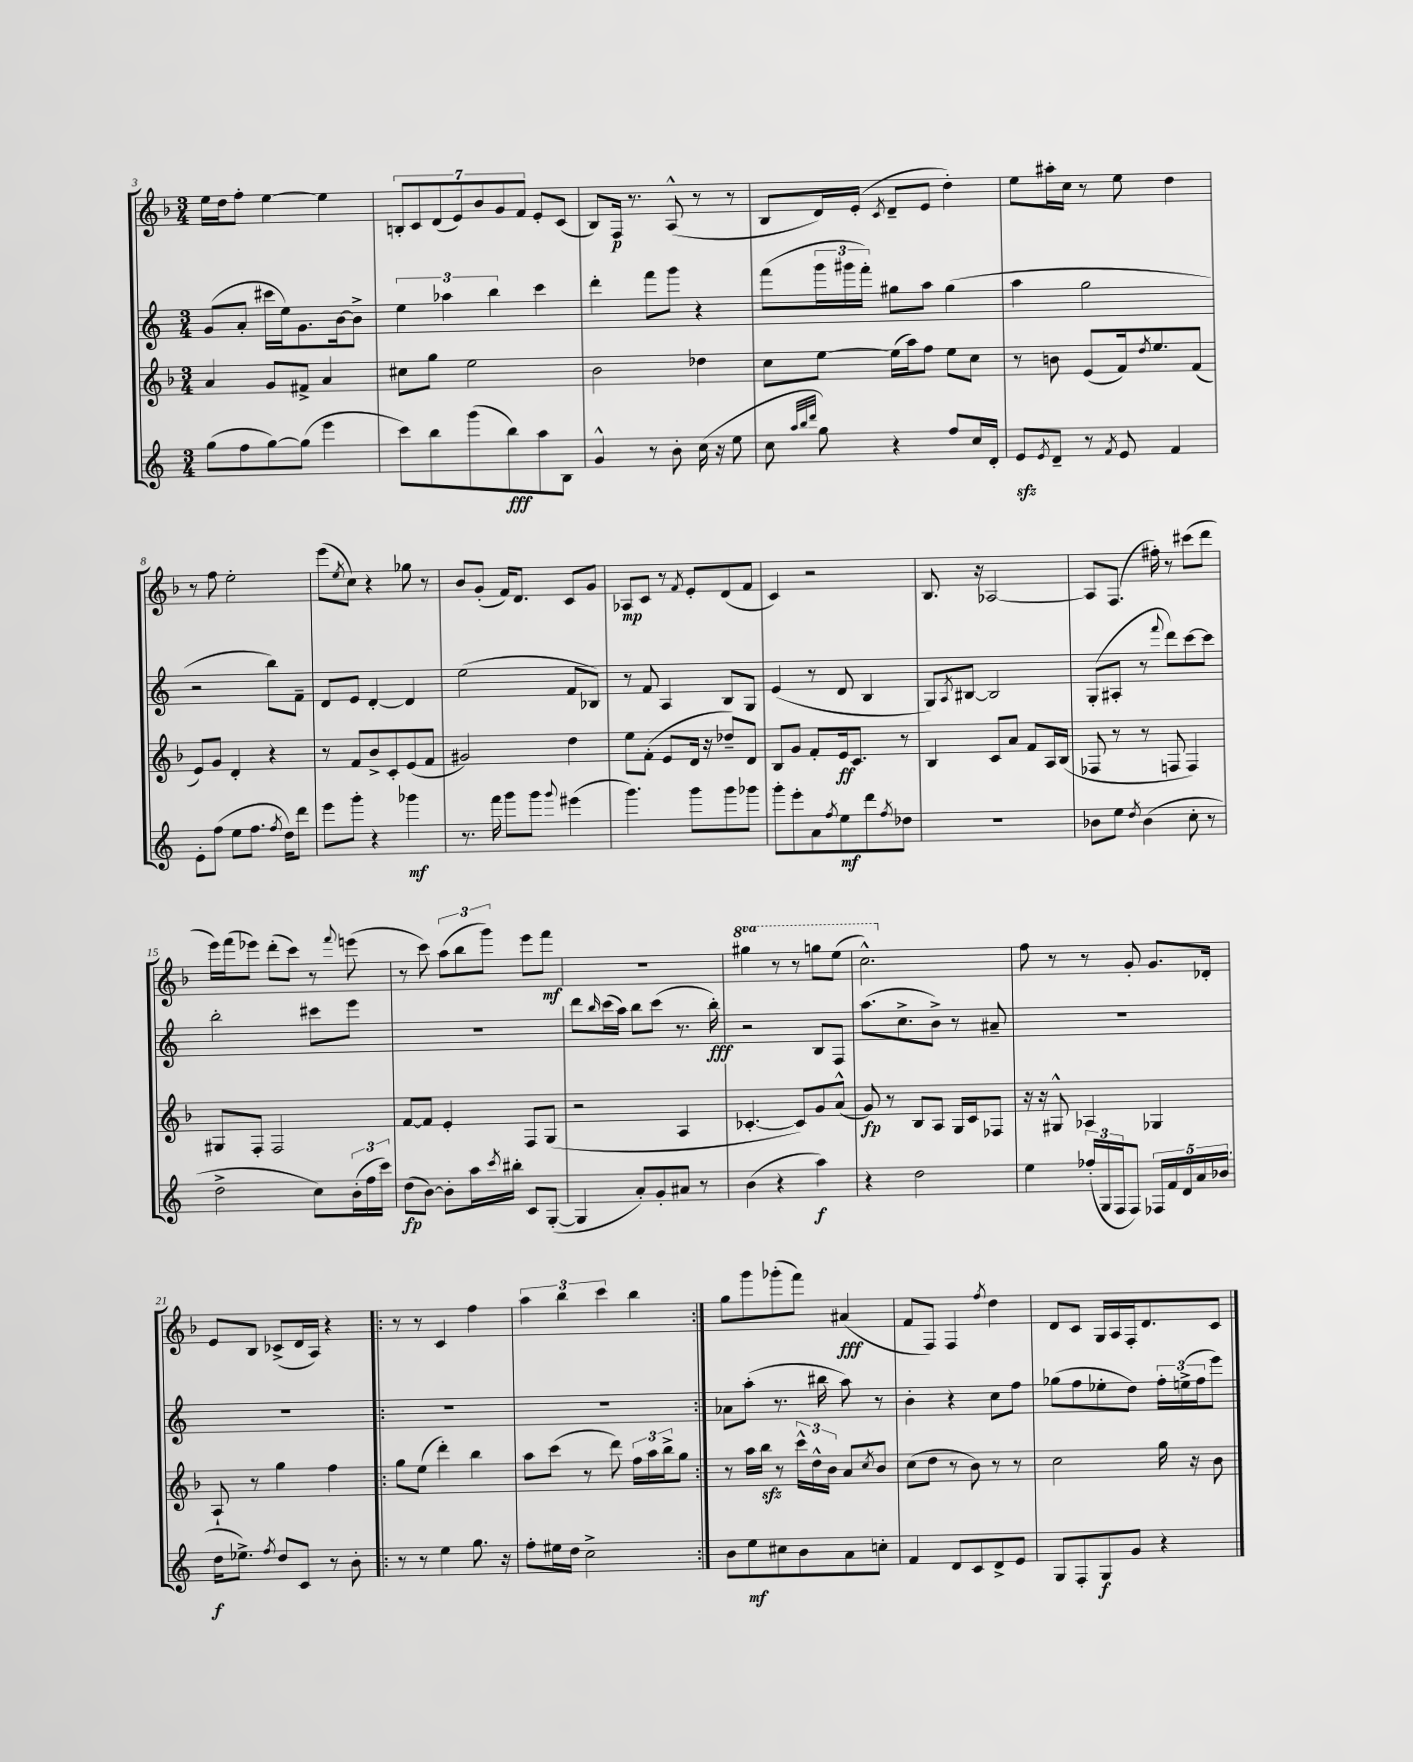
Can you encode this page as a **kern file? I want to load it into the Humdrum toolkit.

**kern	**kern	**kern	**kern
*staff4	*staff3	*staff2	*staff1
*clefG2	*clefG2	*clefG2	*clefG2
*k[]	*k[b-]	*k[]	*k[b-]
*M3/4	*M3/4	*M3/4	*M3/4
(8gg	4a	(8g	16ee
.	.	.	16dd
8ff	.	8a'	8ff'
[8gg)	8g	16ccc#	[4ee
.	.	16ee)	.
(8gg]	8f#^	8.g	.
4eee	4a	.	4ee]
.	.	[16b	.
.	.	8b^]	.
=	=	=	=
8ccc)	8cc#	6ee	14B'
.	.	.	14c
8bb	8gg	.	.
.	.	.	(14d
.	.	6aa-	.
.	.	.	14e)
(8ggg	2ee	.	.
.	.	.	14b-
.	.	6bb	.
.	.	.	14g
8bb)	.	.	.
.	.	.	14f
8aa	.	4ccc	8e'
8B	.	.	(8c
=	=	=	=
4g^^	2b-	4ddd'	8B-)
.	.	.	16F
.	.	.	8.r
8r	.	8fff	.
8b'	.	8ggg	(8A^^
(16cc	4dd-	4r	8r
16r	.	.	.
8ee	.	.	8r
=	=	=	=
8cc	8cc	(8fff	8B-
32qqaa	.	.	.
32qqbb	.	.	.
32qqddd	.	.	.
8gg)	[8ee	24ggg	16d)
.	.	24ggg#	.
.	.	.	(16e'
.	.	24fff')	.
.	.	.	8qc
4r	(16ee]	8gg#	8d~
.	16aa)	.	.
.	8ff	8aa	8e
8ff	8ee	(4gg#	4dd')
16cc	8cc	.	.
16d'	.	.	.
=	=	=	=
8e	8r	4aa	8ee
8qe	.	.	.
8d~	8b	.	16aa#'
.	.	.	16cc
8r	(8e	2gg	8r
8qf	.	.	.
8e	16f)	.	8ee
.	8qdd	.	.
.	8.ee	.	.
4f	.	.	4dd
.	(8f	.	.
=	=	=	=
8e'	8e)	2r	8r
(8ff	8g	.	8ff
8ee	4d'	.	2ee'
8.ff	.	.	.
.	4r	8bb)	.
8qff	.	.	.
16dd)	.	.	.
8ddd	.	8f~	.
=	=	=	=
8eee	8r	8d	(8eee
.	.	.	8qee
8ggg'	8f	8e	8cc)
4r	8b-^	[4d'	4r
.	8c'	.	.
4ggg-	(8e	4d]	8gg-
.	8f	.	8r
=	=	=	=
8.r	2g#)	(2ee	8b-
.	.	.	(8g'
16fff	.	.	.
8ggg	.	.	16f)
.	.	.	8.d
8ggg	.	.	.
8qqggg	.	.	.
(4eee#	4dd	8f	8c
.	.	8B-)	8g
=	=	=	=
4.ggg)	8ee	8r	8A-
.	(8f'	8f	8c
.	8e	4A	8r
.	.	.	8qf
8ggg	16d	.	8e'
.	16r	.	.
8ggg	8dd-~)	8B	(8d
8ggg-	8d	8G	8f
=	=	=	=
8ggg'	8B-	(4e	4c)
8eee'	8g	.	.
8a	8f'	8r	2r
8qff	.	.	.
8ee	16e	8d	.
.	8.c	.	.
8ddd	.	4B	.
8qff	.	.	.
8dd-	8r	.	.
=	=	=	=
2.r	4B-	8G)	8.B-
.	.	8qA	.
.	.	[8B#	.
.	.	.	16r
.	8c	2B#]	[2A-
.	8a	.	.
.	8f	.	.
.	16A	.	.
.	(16B-	.	.
=	=	=	=
8b-	8F-	(8G'	8A-]
8ee	8r	8A#'	(8.F
8qdd	.	.	.
(4b-	8r	8r	.
.	.	.	16ff#')
.	.	8qqfff	.
.	8F	8ddd)	8r
8cc'	4F)	[8ccc	(8ccc#
8r	.	8ccc]	8ddd
=	=	=	=
2dd^	8G#	2bb'	16eee)
.	.	.	(16fff
.	8F'	.	8eee-)
.	2F	.	(8ddd'
.	.	.	8ccc)
8cc)	.	8ccc#	8r
.	.	.	8qqfff
(24b'	.	8eee	(8eee
24ff	.	.	.
24ccc)	.	.	.
=	=	=	=
(8dd	[8f	2.r	8r
[8b)	8f]	.	8ccc)
8b']	4e'	.	(12aa
.	.	.	12bb-
16aa	.	.	.
.	.	.	12ggg)
8qccc	.	.	.
16bb#'	.	.	.
8c	8F	.	8eee
([8G'	(8G	.	8fff
=	=	=	=
4G]	2r	8ddd	2.r
.	.	16qqbb	.
.	.	(16ccc	.
.	.	16aa)	.
8a')	.	8bb	.
8g'	.	(8ccc	.
8a#	4A	8.r	.
8r	.	.	.
.	.	16bb')	.
=	=	=	=
(4b	[4.c-'	2r	4ggg#
4r	.	.	8r
.	8c-])	.	8r
4aa)	8g	8B	8ggg
.	(8a^^	8F	(8eee
=	=	=	=
4r	8g)	(8.aa	2.ccc^^)
.	8r	.	.
.	.	8.cc^	.
2dd	8B-	.	.
.	8A	8b^)	.
.	16G	8r	.
.	16c	.	.
.	8F-	8a#~	.
=	=	=	=
4ee	16r	2.r	8ff
.	16r	.	.
.	8G#^^	.	8r
(24ff-'	4A-	.	8r
24G	.	.	.
24F	.	.	.
8F)	.	.	8g'
20F-	4G-	.	8.g
20f	.	.	.
20d	.	.	.
20a	.	.	.
.	.	.	16d-'
(20b-	.	.	.
=	=	=	=
16dd	8A`	2.r	8e
8.ee-^)	.	.	.
.	8r	.	8B-
8qff	.	.	.
8dd	4gg	.	(8c-^
8c	.	.	16d
.	.	.	16A)
8r	4ff	.	4r
8b'	.	.	.
=!|:	=!|:	=!|:	=!|:
8r	8gg	2.r	8r
8r	(8ee	.	8r
4ee	4ddd')	.	4c
8.gg	4bb-	.	4ff
16r	.	.	.
=	=	=	=
8ff'	8aa	2.r	6aa
16ee#	(8ccc	.	.
.	.	.	6bb-
16dd	.	.	.
2cc^	8r	.	.
.	.	.	6ccc
.	8ddd)	.	.
.	24ff	.	4bb-
.	24aa	.	.
.	24bb-^	.	.
.	8gg	.	.
=:|!	=:|!	=:|!	=:|!
8b	8r	8a-	8gg
8ee	16aa	(8aa'	8ggg
.	16bb-	.	.
8cc#	8r	8.r	(8ggg-'
8b	24ccc^^	.	8fff)
.	24dd^^	.	.
.	.	16bb#	.
.	24b-	.	.
8a	8a	8aa)	(4a#
.	8qcc	.	.
8cc'	8b-	8r	.
=	=	=	=
4f	(8cc	4b'	8f
.	8dd	.	8F)
8d	8r	4r	4F
8c	8b-)	.	.
.	.	.	8qff
8d^	8r	8cc	4dd
8e	8r	8ff	.
=	=	=	=
8G	2cc	(8gg-	8d
8F'	.	8ff	8c
8G	.	8ee-'	16G
.	.	.	16A
8g	.	8dd)	16F'
.	.	.	8.d
4r	16gg	24ff'	.
.	.	(24ee^	.
.	16r	.	.
.	.	24ff	.
.	8b-	8eee)	8c
==	==	==	==
*-	*-	*-	*-
